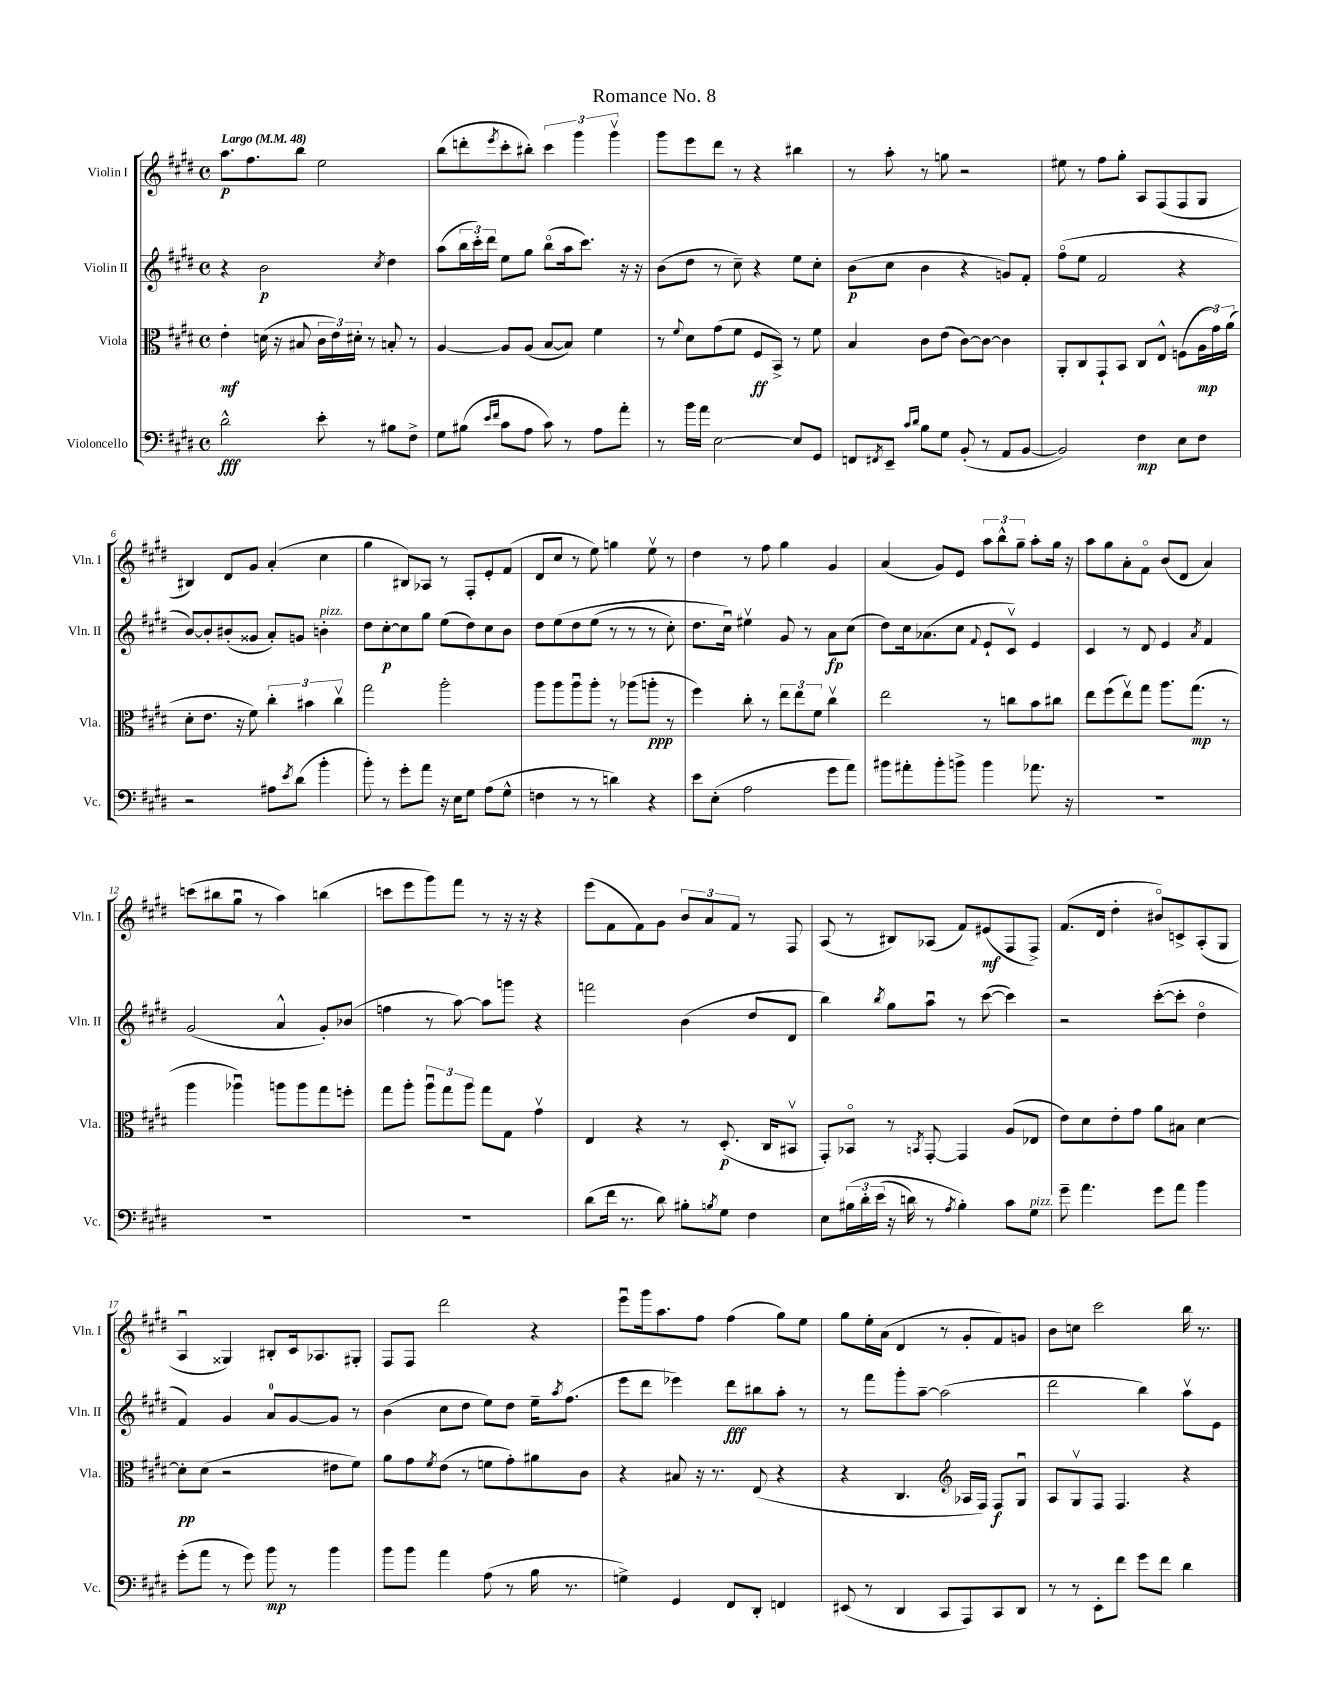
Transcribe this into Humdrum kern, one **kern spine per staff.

**kern	**dynam	**kern	**dynam	**kern	**dynam	**kern	**dynam
*part4	*part4	*part3	*part3	*part2	*part2	*part1	*part1
*staff4	*staff4	*staff3	*staff3	*staff2	*staff2	*staff1	*staff1
*I"Violoncello	*	*I"Viola	*	*I"Violin II	*	*I"Violin I	*
*I'Vc.	*	*I'Vla.	*	*I'Vln. II	*	*I'Vln. I	*
*clefF4	*	*clefC3	*	*clefG2	*	*clefG2	*
*k[f#c#g#d#]	*	*k[f#c#g#d#]	*	*k[f#c#g#d#]	*	*k[f#c#g#d#]	*
*M4/4	*	*M4/4	*	*M4/4	*	*M4/4	*
*met(c)	*	*met(c)	*	*met(c)	*	*met(c)	*
*MM48	*	*MM48	*	*MM48	*	*MM48	*
=1	=1	=1	=1	=1	=1	=1	=1
!	!	!	!	!	!	!LO:TX:a:B:t=Largo	!
2d#^^\	fff	4e'\	mf	4r	.	8.aa\L	p
.	.	.	.	.	.	8.ff#\	.
.	.	(16dn\	.	2b\	p	.	.
.	.	16r	.	.	.	.	.
.	.	8B#X/	.	.	.	8bb\J	.
8e'\	.	24c#\LL	.	.	.	2ee\	.
.	.	24e\)	.	.	.	.	.
.	.	24d#X'\JJ	.	.	.	.	.
8r	.	8r	.	.	.	.	.
.	.	.	.	8qcc#/	.	.	.
8B#X\L	.	8Bn'/	.	4dd#\	.	.	.
8F#^\J	.	8r	.	.	.	.	.
=2	=2	=2	=2	=2	=2	=2	=2
8G#\L	.	[4A/	.	(8aa\L	.	(8bb\L	.
(8B#X\J	.	.	.	24bb\L	.	8dddn'\	.
.	.	.	.	24ccc#'\)	.	.	.
.	.	.	.	24ddd#\JJ	.	.	.
16qqe/LL	.	.	.	.	.	.	.
16qqf#/JJ	.	.	.	.	.	8qeee/	.
8c#\L	.	8A/L]	.	8ee\L	.	8ccc#'\	.
8A\J	.	(8A/J	.	8gg#\J	.	8bb#X'\J)	.
8c#\)	.	[8B/L	.	(8bb\L	.	6ccc#\	.
8r	.	8B/J])	.	16aa\k	.	.	.
.	.	.	.	.	.	6ggg#\	.
.	.	.	.	8.ccc#\J)	.	.	.
8A\L	.	4f#\	.	.	.	.	.
.	.	.	.	.	.	6ggg#v\	.
8a'\J	.	.	.	16r	.	.	.
.	.	.	.	16r	.	.	.
=3	=3	=3	=3	=3	=3	=3	=3
8r	.	8r	.	(8b\L	.	8ggg#\L	.
.	.	8qqf#/	.	.	.	.	.
16b\LL	.	8d#\L	.	8dd#\J	.	8eee\	.
16a\JJ	.	.	.	.	.	.	.
[2E\	.	(8g#\	.	8r	.	8ddd#\J	.
.	.	8f#\J	.	8cc#~\)	.	8r	.
.	.	8F#/L	ff	4r	.	4r	.
.	.	8BB^/J)	.	.	.	.	.
8E/L]	.	8r	.	8ee\L	.	4bb#X\	.
8GG#/J	.	8f#\	.	8cc#'\J	.	.	.
=4	=4	=4	=4	=4	=4	=4	=4
8FFn/L	.	4B/	.	(8b\L	p	8r	.
8qFF#X/	.	.	.	.	.	.	.
8EE~/J	.	.	.	8cc#\J	.	8aa'\	.
16qqc#/LL	.	.	.	.	.	.	.
16qqd#/JJ	.	.	.	.	.	.	.
8B\L	.	8c#\L	.	4b\	.	8r	.
8G#\J	.	(8e\J	.	.	.	8ggn\	.
(8BB'/	.	[8c#\L)	.	4r	.	2r	.
8r	.	8c#\J_	.	.	.	.	.
8AA/L	.	4c#\]	.	8gn/L)	.	.	.
[8BB/J	.	.	.	8f#'/J	.	.	.
=5	=5	=5	=5	=5	=5	=5	=5
2BB/])	.	8AA'/L	.	(8ff#\L	.	8ee#X\	.
.	.	8C#/	.	8ee\J	.	8r	.
.	.	8GG#`/	.	2f#/	.	8ff#\L	.
.	.	8BB/J	.	.	.	8gg#'\J	.
4F#\	mp	8C#/L	.	.	.	8A/L	.
.	.	8E^^/J	.	.	.	(8F#/	.
8E\L	.	(8Fn\L	.	4r	.	8F#/	.
8F#\J	.	24A\L	mp	.	.	8G#/J	.
.	.	24g#\)	.	.	.	.	.
.	.	(24a\JJ	.	.	.	.	.
!!LO:LB:g=z
=6	=6	=6	=6	=6	=6	=6	=6
2r	.	8d#'\L	.	[8b/L)	.	4B#X/)	.
.	.	8.e\J	.	8b'/]	.	.	.
.	.	.	.	(8b#X'/	.	8d#/L	.
.	.	16r	.	.	.	.	.
.	.	8f#\)	.	8g##X/J	.	8g#/J	.
8A#X\L	.	6cc#'\	.	8a'/L)	.	(4a'/	.
8qe/	.	.	.	.	.	.	.
(8d#\J	.	.	.	8gn/J	.	.	.
.	.	6b#X\	.	.	.	.	.
!	!	!	!	!LO:TX:a:i:t=pizz.	!	!	!
4b'\	.	.	.	4bn'\	.	4cc#\	.
.	.	6cc#v\	.	.	.	.	.
=7	=7	=7	=7	=7	=7	=7	=7
8b'\)	.	2gg#\	.	8dd#\L	.	4gg#\	.
8r	.	.	.	[8cc#'\	p	.	.
8g#'\L	.	.	.	8cc#\]	.	8B#X/L)	.
8a\J	.	.	.	8gg#\J	.	8A-X/J	.
16r	.	2aa'\	.	(8ee\L	.	8r	.
16E\KL	.	.	.	.	.	.	.
8G#\J	.	.	.	8dd#\)	.	8F#'/L	.
(8A\L	.	.	.	8cc#\	.	8e'/	.
8G#^^\J	.	.	.	8b\J	.	(8f#/J	.
=8	=8	=8	=8	=8	=8	=8	=8
4Fn\	.	8aa\L	.	8dd#\L	.	8d#/L	.
.	.	8aa\	.	(8ee\	.	8cc#/J	.
8r	.	8aau\	.	8dd#\	.	8r	.
8r	.	8aa'\J	.	(8ee\J	.	8ee\)	.
4dn\)	.	8r	.	8r	.	4ggn\	.
.	.	(8aa-X\L	.	8r	.	.	.
4r	.	8aan'\J	ppp	8r	.	8eev\	.
.	.	8r	.	8cc#'\)	.	8r	.
=9	=9	=9	=9	=9	=9	=9	=9
8e\L	.	4ff#\)	.	8.dd#\L	.	4dd#\	.
(8E'\J	.	.	.	.	.	.	.
.	.	.	.	16cc#u\Jk)	.	.	.
2A\	.	8cc#'\	.	4ee#Xv\	.	8r	.
.	.	8r	.	.	.	8ff#\	.
.	.	12ee\L	.	8g#/	.	4gg#\	.
.	.	12ee\	.	.	.	.	.
.	.	.	.	8r	.	.	.
.	.	12f#\J	.	.	.	.	.
8g#\L	.	4cc#v\	.	8a\L	fp	4g#/	.
8a\J)	.	.	.	(8cc#\J	.	.	.
=10	=10	=10	=10	=10	=10	=10	=10
8b#X\L	.	2ee\	.	8dd#\L)	.	(4a/	.
8a#X'\	.	.	.	16cc#\k	.	.	.
.	.	.	.	(8.a-X\	.	.	.
8b#'\	.	.	.	.	.	8g#/L)	.
8bn^\J	.	.	.	8cc#\J	.	8e/J	.
.	.	.	.	8qqf#/	.	.	.
4b\	.	8r	.	8e`/L	.	12aa\L	.
.	.	.	.	.	.	12bb^^\	.
.	.	8ccn\L	.	8c#v/J)	.	.	.
.	.	.	.	.	.	12gg#~\J	.
8.a-X\	.	8b\	.	4e/	.	8aa'\L	.
.	.	8cc#X\J	.	.	.	16gg#\Jk	.
16r	.	.	.	.	.	16r	.
=11	=11	=11	=11	=11	=11	=11	=11
1r	.	8ee\L	.	4c#/	.	8aa\L	.
.	.	(8ff#\	.	.	.	8gg#\	.
.	.	8eev\)	.	8r	.	8a'\	.
.	.	8gg#\J	.	8d#/	.	8f#\J	.
.	.	8.aa\L	.	4e/	.	(8b/L	.
.	.	.	.	.	.	8d#/J	.
.	.	(8.gg#\J	mp	.	.	.	.
.	.	.	.	8qa/	.	.	.
.	.	.	.	4f#/	.	4a/)	.
.	.	8r	.	.	.	.	.
!!LO:LB:g=z
=12	=12	=12	=12	=12	=12	=12	=12
1r	.	4aa\	.	(2g#/	.	(8cccn\L	.
.	.	.	.	.	.	8bb#X\	.
.	.	4aa-Xu\)	.	.	.	8gg#u\J	.
.	.	.	.	.	.	8r	.
.	.	8aan\L	.	4a^^/	.	4aa\)	.
.	.	8aa\	.	.	.	.	.
.	.	8gg#\	.	8g#'/L)	.	(4bbn\	.
.	.	8ffn'\J	.	(8b-X/J	.	.	.
=13	=13	=13	=13	=13	=13	=13	=13
1r	.	8gg#\L	.	4ffn\	.	8cccn\L	.
.	.	8aa'\J	.	.	.	8eee\	.
.	.	12aau\L	.	8r	.	8ggg#\)	.
.	.	12gg#\	.	.	.	.	.
.	.	.	.	[8aa\)	.	8fff#\J	.
.	.	12aa\J	.	.	.	.	.
.	.	8gg#\L	.	8aa\L]	.	8r	.
.	.	8G#\J	.	8gggn\J	.	16r	.
.	.	.	.	.	.	16r	.
.	.	4g#v\	.	4r	.	4r	.
=14	=14	=14	=14	=14	=14	=14	=14
(8d#\L	.	4E/	.	2fffn\	.	(8eee\L	.
16f#\Jk	.	.	.	.	.	8f#\	.
8.r	.	.	.	.	.	.	.
.	.	4r	.	.	.	8f#\)	.
8d#\)	.	.	.	.	.	8g#\J	.
8B#X'\L	.	8r	.	(4b\	.	12b/L	.
.	.	.	.	.	.	12a/	.
8qBn/	.	.	.	.	.	.	.
8G#\J	.	(8.D#'/	p	.	.	.	.
.	.	.	.	.	.	12f#/J	.
4F#\	.	.	.	8dd#/L	.	8r	.
.	.	16C#/KL	.	.	.	.	.
.	.	8BB#Xv/J	.	8d#/J	.	8F#/	.
=15	=15	=15	=15	=15	=15	=15	=15
8E\L	.	8GG#'/L)	.	4bb\)	.	(8A/	.
(24B#X\L	.	8BB-X/J	.	.	.	8r	.
24d#'\	.	.	.	.	.	.	.
(24e\JJ	.	.	.	.	.	.	.
.	.	.	.	8qbb/	.	.	.
16r	.	8r	.	8gg#\L	.	8B#X/L)	.
16dn\)	.	.	.	.	.	.	.
.	.	8qBBn/	.	.	.	.	.
8r	.	[8GG#'/	.	8aau\J	.	(8A-X/J	.
8qA/	.	.	.	.	.	.	.
4B#'\)	.	4GG#/]	.	8r	.	8f#/L)	.
.	.	.	.	([8ccc#\	.	(8e#X/	mf
8c#\L	.	(8A/L	.	4ccc#\])	.	8F#/	.
!LO:TX:a:i:t=pizz.	!	!	!	!	!	!	!
8G#\J	.	8E-X/J	.	.	.	8F#^/J)	.
=16	=16	=16	=16	=16	=16	=16	=16
8g#~\	.	8e\L)	.	2r	.	(8.f#/L	.
4.a\	.	8d#\	.	.	.	.	.
.	.	.	.	.	.	16d#/Jk	.
.	.	8e'\	.	.	.	4dd#'\	.
.	.	8g#\J	.	.	.	.	.
8g#\L	.	8a\L	.	([8ccc#'\L	.	8b#X/L)	.
8a\J	.	8B#X\J	.	8ccc#'\J]	.	8cn^/	.
4b\	.	[4d#\	.	4dd#\	.	(8A'/	.
.	.	.	.	.	.	8G#/J	.
!!LO:LB:g=z
=17	=17	=17	=17	=17	=17	=17	=17
(8g#'\L	.	8d#'\L]	pp	4f#/)	.	4Au/	.
8a\J	.	(8d#\J	.	.	.	.	.
8r	.	2r	.	4g#/	.	4G##X/)	.
8g#\)	.	.	.	.	.	.	.
8b\	mp	.	.	8a/L	.	8B#X'/L	.
8r	.	.	.	[8g#/	.	16c#/k	.
.	.	.	.	.	.	8.A-X/	.
4b\	.	8e#X\L	.	8g#/J]	.	.	.
.	.	8f#\J)	.	8r	.	8G#X'/J	.
=18	=18	=18	=18	=18	=18	=18	=18
8b\L	.	8a\L	.	(4b\	.	8F#/L	.
8b\J	.	8g#\	.	.	.	8F#/J	.
.	.	8qf#/	.	.	.	.	.
4a\	.	(8e\J	.	8cc#\L	.	2ddd#\	.
.	.	8r	.	8dd#\J	.	.	.
(8A\	.	8fn\L	.	8ee\L)	.	.	.
8r	.	8g#'\)	.	8dd#\J	.	.	.
16B\	.	8a#X\	.	16ee~\KL	.	4r	.
.	.	.	.	8qaa/	.	.	.
8.r	.	.	.	(8.ff#\J	.	.	.
.	.	8c#\J	.	.	.	.	.
=19	=19	=19	=19	=19	=19	=19	=19
4Gn^\)	.	4r	.	8eee\L	.	8eeeu\L	.
.	.	.	.	8ddd#\J	.	16ggg#\k	.
.	.	.	.	.	.	8.aa\	.
4GG#/	.	8B#X/	.	4eee-X\)	.	.	.
.	.	16r	.	.	.	8ff#\J	.
.	.	8.r	.	.	.	.	.
8FF#/L	.	.	.	8ddd#\L	fff	(4ff#\	.
8DD#'/J	.	(8E/	.	8bb#X\	.	.	.
4FFn/	.	4r	.	8aa'\J	.	8gg#\L)	.
.	.	.	.	8r	.	8ee\J	.
=20	=20	=20	=20	=20	=20	=20	=20
(8EE#X/	.	4r	.	8r	.	8gg#\L	.
8r	.	.	.	8fff#\L	.	16ee'\L	.
.	.	.	.	.	.	(16a\JJ	.
4DD#/	.	4.C#/	.	8ggg#'\	.	4d#/	.
.	.	.	.	[8aa~\J	.	.	.
8CC#/L	.	.	.	(2aa\]	.	8r	.
*	*	*clefG2	*	*	*	*	*
8AAA/)	.	16A-X/LL	.	.	.	8g#'/L	.
.	.	16F#/JJ)	.	.	.	.	.
8CC#/	.	8F#/L	f	.	.	8f#/)	.
8DD#/J	.	8G#u/J	.	.	.	8gn/J	.
=21	=21	=21	=21	=21	=21	=21	=21
8r	.	8A/L	.	2ddd#\	.	8b\L	.
8r	.	8G#v/	.	.	.	8ccn\J	.
8EE'\L	.	8F#/J	.	.	.	2ccc#\	.
8f#\J	.	4.F#/	.	.	.	.	.
8g#\L	.	.	.	4bb\)	.	.	.
8f#\J	.	.	.	.	.	.	.
4d#\	.	4r	.	8aav\L	.	16bb\	.
.	.	.	.	.	.	8.r	.
.	.	.	.	8e\J	.	.	.
==	==	==	==	==	==	==	==
*-	*-	*-	*-	*-	*-	*-	*-
